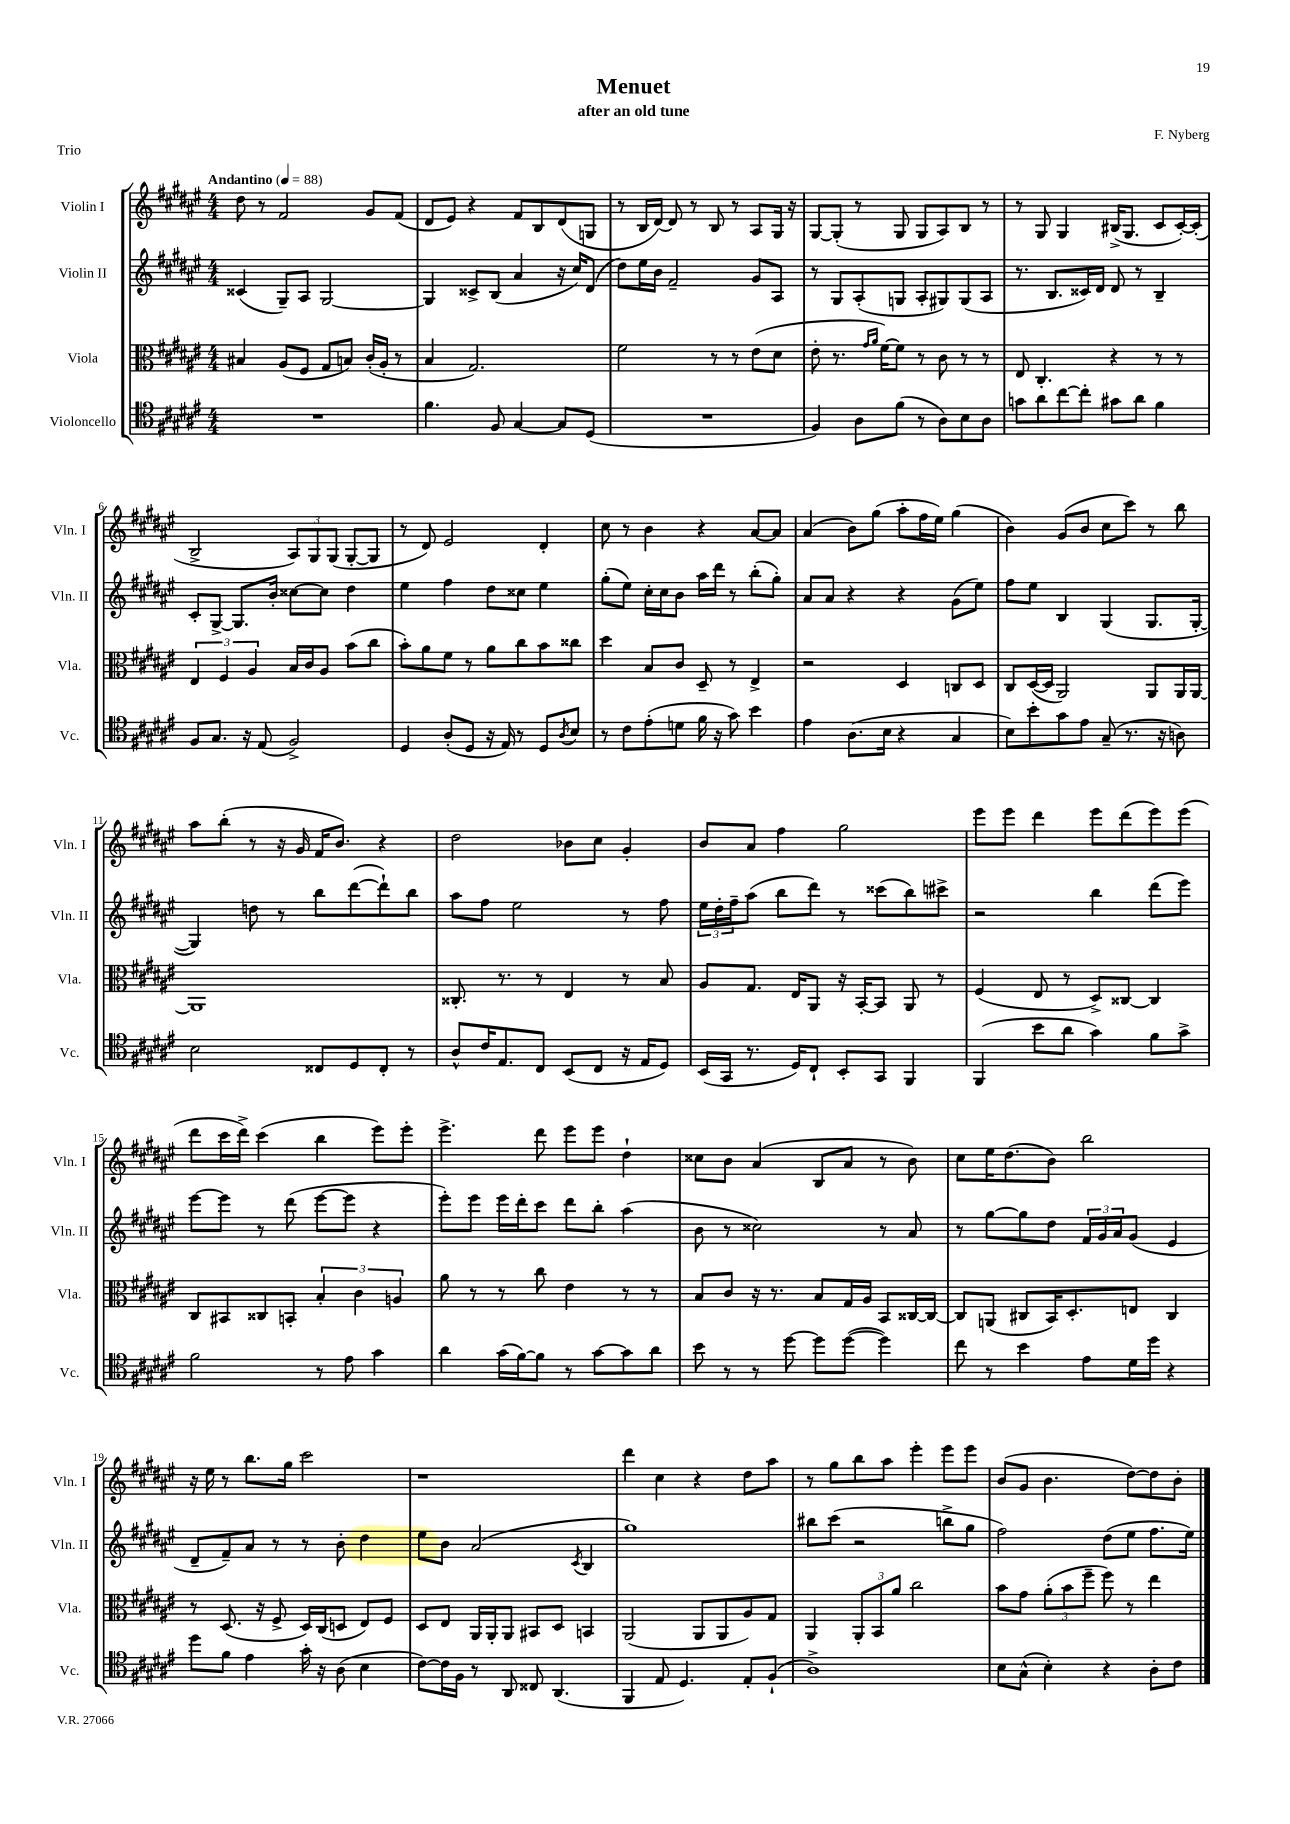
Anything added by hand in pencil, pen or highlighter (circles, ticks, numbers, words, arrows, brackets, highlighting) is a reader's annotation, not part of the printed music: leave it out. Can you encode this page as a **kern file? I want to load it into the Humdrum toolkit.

**kern	**kern	**kern	**kern
*staff4	*staff3	*staff2	*staff1
*clefC4	*clefC3	*clefG2	*clefG2
*k[f#c#g#d#a#e#]	*k[f#c#g#d#a#e#]	*k[f#c#g#d#a#e#]	*k[f#c#g#d#a#e#]
*M4/4	*M4/4	*M4/4	*M4/4
*MM88	*MM88	*MM88	*MM88
1r	4B#	(4c##	8dd#
.	.	.	8r
.	(8A#	8G#~)	2f#
.	8F#	8A#	.
.	8G#	[2G#	.
.	8B)	.	.
.	(16c#'	.	8g#
.	16A#'	.	.
.	8r	.	(8f#
=	=	=	=
4.f#	4B	4G#]	8d#
.	.	.	8e#)
.	2.G#)	8c##^	4r
8F#	.	(8B	.
[4G#	.	4a#	8f#
.	.	.	8B
8G#]	.	16r	(8d#
.	.	16cc#)	.
(8D#	.	(8d#	8G
=	=	=	=
1r	2f#	8dd#)	8r
.	.	16ee#	16B
.	.	16b	[16d#)
.	.	2f#~	8d#]
.	.	.	8r
.	8r	.	8B
.	8r	.	8r
.	(8e#	8g#	8A#
.	8d#	8A#	16G#
.	.	.	16r
=	=	=	=
4F#)	8e#'	8r	[8G#
.	8.r	8G#	(8G#']
8A#	.	(8A#'	8r
.	16qqg#	.	.
.	16qqa#	.	.
.	[16f#)	.	.
(8f#	8f#]	8G	8G#
8r	8r	8A#'	8G#
8A#)	8c#	8G#)	8A#)
8B	8r	(8G#	8B
8A#	8r	8A#	8r
=	=	=	=
8g	8E#	8.r	8r
8a#	4.C#'	.	8G#
.	.	8.B	.
[8cc#	.	.	4G#
8cc#']	.	16c##)	.
.	.	16d#	.
8g#	4r	8d#	(16B#^
.	.	.	8.G#
8a#	.	8r	.
4f#	8r	4B~	8c#
.	8r	.	[16c#')
.	.	.	(16c#']
=	=	=	=
8F#	6E#	8c#'	2B^
8.G#	.	[8G#^	.
.	6F#	.	.
.	.	8.G#]	.
16r	.	.	.
.	6A#	.	.
(8E#	.	.	.
.	.	16b'	.
2F#^)	16B	[8cc##	12A#)
.	16c#	.	.
.	.	.	12G#
.	8A#	8cc##]	.
.	.	.	(12G#
.	(8b	4dd#	[8G#'
.	8cc#	.	8G#]
=	=	=	=
4D#	8b')	4ee#	8r
.	8a#	.	8d#)
(8A#'	8f#	4ff#	2e#
8D#	8r	.	.
16r	8a#	8dd#	.
16E#)	.	.	.
8r	8cc#	8cc##	.
8D#	8b	4ee#	4d#'
8qA#	.	.	.
8B	8cc##	.	.
=	=	=	=
8r	4dd#	(8gg#'	8cc#
8c#	.	8ee#)	8r
(8e#'	8B	16cc#'	4b
.	.	16cc#	.
8d	8c#	8b	.
16f#	8D#~	16aa#	4r
16r	.	16ddd#	.
8g#)	8r	8r	.
4b	4E#^	(8bb'	[8a#
.	.	8gg#')	8a#]
=	=	=	=
4e#	2r	8a#	(4a#
.	.	8a#	.
(8.A#	.	4r	8b)
.	.	.	(8gg#
16B	.	.	.
4r	4D#	4r	8aa#'
.	.	.	16ff#
.	.	.	16ee#)
4G#	8C	(8g#	(4gg#
.	8D#	8ee#)	.
=	=	=	=
8B)	8C#	8ff#	4b)
8b'	([16D#	8ee#	.
.	16D#]	.	.
8g#	2AA#)	4B	(8g#
8e#	.	.	8b
(8G#~	.	(4G#	8cc#
8.r	.	.	8ccc#)
.	8AA#	8.G#	8r
16r	.	.	.
8A)	16AA#	.	8bb
.	[16AA#	[16G#'	.
=	=	=	=
2B	1AA#]	4G#])	8aa#
.	.	.	(8bb'
.	.	8dd	8r
.	.	8r	16r
.	.	.	16g#
8C##	.	8bb	16f#
.	.	.	8.b)
8D#	.	([8ddd#	.
8C##'	.	8ddd#`])	4r
8r	.	8bb	.
=	=	=	=
8A#^^	8.C##'	8aa#	2dd#
16c#	.	8ff#	.
8.E#	8.r	.	.
.	.	2ee#	.
8C#	8r	.	.
(8BB	4E#	.	8b-
8C#	.	.	8cc#
16r	8r	8r	4g#'
16E#	.	.	.
8D#)	8B	8ff#	.
=	=	=	=
(16BB	8A#	24ee#	8b
.	.	24dd#'	.
16GG#	.	.	.
.	.	24ff#~	.
8.r	8.G#	(8aa#	8a#
.	.	8bb	4ff#
16D#)	16E#	.	.
8C#`	8AA#	8ddd#)	.
8BB'	16r	8r	2gg#
.	[16BB'	.	.
8GG#	8BB]	(8ccc##	.
4FF#	8AA#	8bb)	.
.	8r	8ccc#^	.
=	=	=	=
(4FF#	(4F#	2r	8eee#
.	.	.	8eee#
8b	8E#	.	4ddd#
8a#	8r	.	.
4g#)	8D#^)	4bb	8eee#
.	[8C##	.	(8ddd#
8f#	4C##]	(8ddd#	8eee#)
8g#^	.	8eee#)	(8eee#
=	=	=	=
2f#	8C#	[8eee#	8ddd#
.	8BB#	8eee#]	16ccc#
.	.	.	16ddd#^)
.	8C##	8r	(4ccc#
.	8BB'	(8ddd#	.
8r	6B'	[8eee#	4bb
8e#	.	8eee#]	.
.	6c#	.	.
4g#	.	4r	8eee#)
.	6A	.	.
.	.	.	8eee#'
=	=	=	=
4a#	8a#	8eee#')	4.eee#^
.	8r	8eee#	.
(16g#	8r	16eee#	.
[16f#)	.	16ddd#'	.
8f#]	8cc#	8ccc#	8ddd#
8r	4e#	8ddd#	8eee#
[8g#	.	8bb'	8eee#
8g#]	8r	(4aa#	4dd#`
8a#	8r	.	.
=	=	=	=
8b	8B	8b	8cc##
8r	8c#	8r	8b
8r	16r	2cc##)	(4a#
.	8.r	.	.
[8dd#	.	.	.
8dd#]	8B	.	8B
([8dd#	16G#	.	8a#
.	16A#	.	.
4dd#])	8BB	8r	8r
.	[16C##	8a#	8b)
.	16C##_	.	.
=	=	=	=
8cc#	8C##]	8r	8cc#
8r	(8AA	[8gg#	16ee#
.	.	.	(8.dd#
4b	8C#	8gg#]	.
.	16BB)	8dd#	8b)
.	8.D#'	.	.
8e#	.	24f#	2bb
.	.	24g#	.
.	.	24a#	.
16d#	8E	(8g#	.
16dd#	.	.	.
4r	4C#	4e#	.
=	=	=	=
8dd#	8r	8d#~	16r
.	.	.	16ee#
8f#	(8.D#	8f#~)	8r
4e#	.	8a#	8.bb
.	16r	.	.
.	8F#^	8r	.
.	.	.	16gg#
16g#'	16D#)	8r	2ccc#
16r	(16C#	.	.
(8A#	8D	8b'	.
4B	8E#)	4dd#	.
.	8F#	.	.
=	=	=	=
[8c#)	8D#	8ee#	1r
16c#]	8E#	8b	.
16F#	.	.	.
8r	16AA#	(2a#	.
.	16AA#'	.	.
8AA#	8AA#	.	.
8C##	8BB#	.	.
(4.AA#	8D#	.	.
.	.	8qc#	.
.	4BB	4B	.
=	=	=	=
4FF#	(2AA#	1gg#)	4ddd#
8E#	.	.	4cc#
4.D#)	.	.	.
.	8AA#	.	4r
.	8AA#	.	.
8E#'	8A#)	.	8dd#
(8F#`	8G#	.	8aa#
=	=	=	=
1A#^)	4AA#	8bb#	8r
.	.	(8ccc#	8gg#
.	12AA#'	2r	8bb
.	12BB	.	.
.	.	.	8aa#
.	12a#	.	.
.	2cc#	.	4eee#'
.	.	8bb^	8eee#
.	.	8gg#	8eee#
=	=	=	=
8B	8b	2ff#)	(8b
(8G#^^	8g#	.	8g#
4B')	(12a#'	.	4.b
.	12b	.	.
.	12ff#~	.	.
4r	8ff#)	(8dd#	.
.	8r	8ee#	[8dd#)
8A#'	4ee#	8.ff#	8dd#]
8c#	.	.	8b'
.	.	16ee#)	.
==	==	==	==
*-	*-	*-	*-
